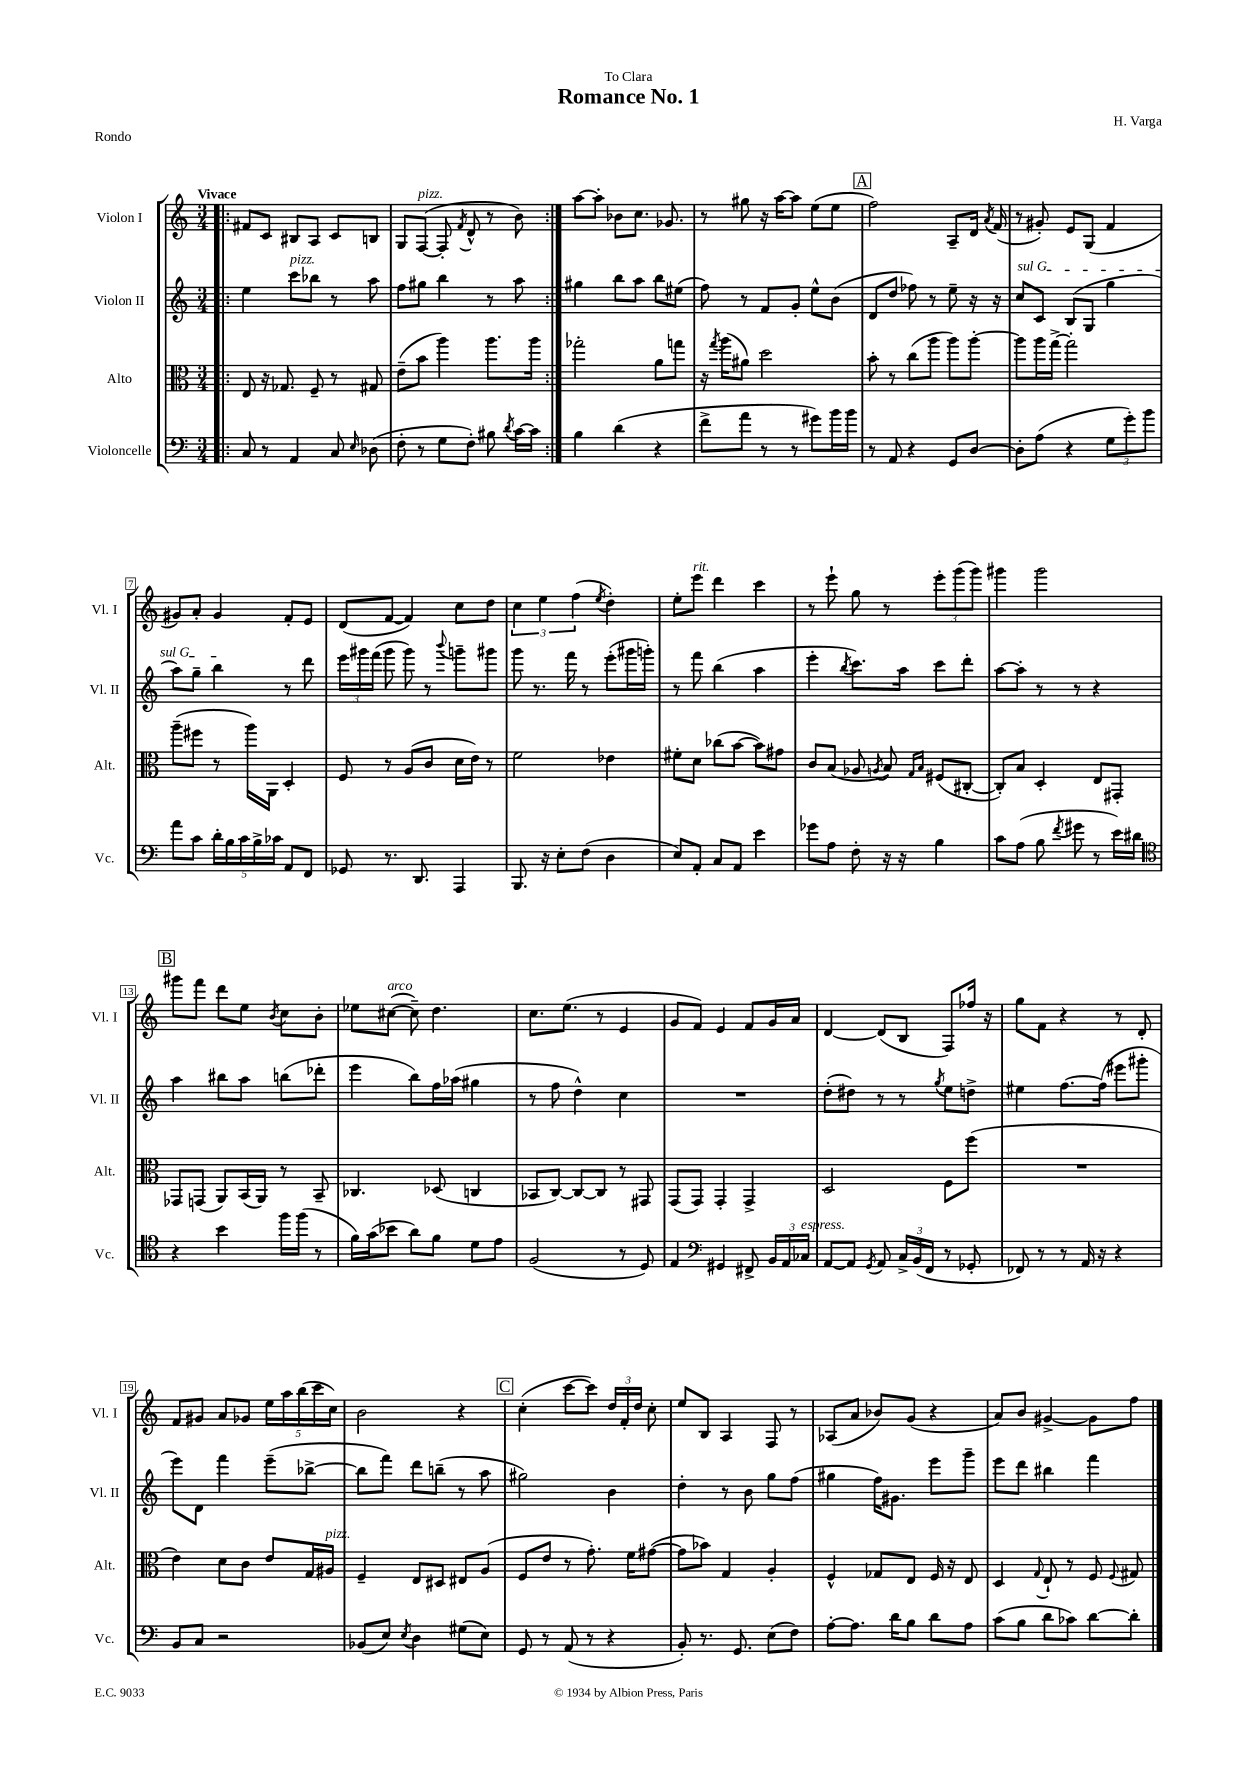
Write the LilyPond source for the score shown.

\header { title = "Romance No. 1" composer = "H. Varga" dedication = "To Clara" piece = "Rondo" }
<<
\new StaffGroup <<
\new Staff = "s0" \with { instrumentName = "Violon I" shortInstrumentName = "Vl. I" } {
    \clef treble \key c \major \numericTimeSignature \time 3/4 \tempo "Vivace"
    \autoBeamOff \repeat volta 2 { \bar ".|:" fis'8[ c'8] bis8[ a8] c'8[ b8] |
    g8[ f8]~^\markup { \italic "pizz." }( f8-. \acciaccatura { f'8 } d'8-^ r8 b'8) | }
    a''8[~ a''8]-. bes'8[ c''8.] ges'8. |
    r8 gis''8 r16 a''16[~ a''8] e''8[( e''8] |
    \mark \markup { \box "A" } f''2) a8[-- d'16] \acciaccatura { a'8 } f'16( |
    r8 gis'8-.) e'8[ g8]( f'4 |
    gis'8[) a'8]-. gis'4 f'8[-. e'8] |
    d'8[( f'8]~ f'4) c''8[ d''8] |
    \tuplet 3/2 { c''4 e''4 f''4( } \acciaccatura { e''8 } d''4-.) |
    e''8[-. e'''8]^\markup { \italic "rit." } d'''4 c'''4 |
    r8 e'''8-! g''8 r8 \tuplet 3/2 { e'''8[-. g'''8( g'''8]) } |
    gis'''4 gis'''2 |
    \mark \markup { \box "B" } gis'''8[ f'''8] d'''8[ e''8] \acciaccatura { b'8 } c''8[ b'8]-. |
    ees''8[ cis''8]~^\markup { \italic "arco" }( cis''8--) d''4. |
    c''8.[ e''8.]( r8 e'4 |
    g'8[ f'8]) e'4 f'8[ g'16 a'16] |
    d'4~ d'8[( b8] f8[) fes''16] r16 |
    g''8[ f'8] r4 r8 d'8-. |
    f'8[ gis'8] a'8[ ges'8] \tuplet 5/4 { e''16[ a''16 b''16( c'''16 c''16]) } |
    b'2 r4 |
    \mark \markup { \box "C" } c''4-.( c'''8[~ c'''8]) \tuplet 3/2 { d''16[ f'16-. d''16] } c''8-. |
    e''8[ b8] a4 f8 r8 |
    aes8[( a'8] bes'8[) g'8]( r4 |
    a'8[) b'8] gis'4~-> gis'8[ f''8] \bar "|." |
}
\new Staff = "s1" \with { instrumentName = "Violon II" shortInstrumentName = "Vl. II" } {
    \clef treble \key c \major \numericTimeSignature \time 3/4
    \autoBeamOff \repeat volta 2 { \bar ".|:" e''4 c'''8[^\markup { \italic "pizz." } bes''8] r8 a''8 |
    f''8[ gis''8] b''4 r8 a''8 | }
    gis''4 b''8[ a''8] b''8[ eis''8]( |
    f''8) r8 f'8[ g'8]-. e''8[-^ b'8]( |
    \mark \markup { \box "A" } d'8[ d''8] fes''8) r8 e''8-- r16 r16 |
    \once \override TextSpanner.bound-details.left.text = \markup { \italic "sul G" } c''8[\startTextSpan c'8] b8[( g8] g''4 |
    a''8[) g''8]-- b''4\stopTextSpan r8 d'''8 |
    \tuplet 3/2 { e'''16[ gis'''16 f'''16]( } gis'''8 gis'''8) r8 \appoggiatura { b'''8 } g'''8[-- gis'''8] |
    g'''8 r8. f'''16 r8 e'''8[-.( gis'''16 g'''16]-.) |
    r8 f'''8 b''4( a''4 |
    e'''4-. \acciaccatura { b''8 } c'''8.[) a''16] c'''8[ d'''8]-. |
    a''8[~ a''8]-. r8 r8 r4 |
    \mark \markup { \box "B" } a''4 bis''8[ a''8] b''8[( des'''8]-. |
    e'''4 b''8[) f''16 aes''16]( gis''4 |
    r8 f''8 d''4-^) c''4 |
    R2. |
    d''8[-.( dis''8]) r8 r8 \acciaccatura { g''8 } e''8[ d''8]-> |
    eis''4 f''8.[~ f''16]( eis'''8[ gis'''8]-. |
    e'''8[) d'8] f'''4 e'''8[--( bes''8]~-> |
    bes''8[ f'''8]) d'''8[ b''8]--( r8 a''8 |
    \mark \markup { \box "C" } gis''2) b'4 |
    d''4-. r8 b'8 g''8[ f''8]( |
    gis''4 f''16[) gis'8.] e'''8[ g'''8]-- |
    e'''8[ d'''8] bis''4 f'''4 \bar "|." |
}
\new Staff = "s2" \with { instrumentName = "Alto" shortInstrumentName = "Alt." } {
    \clef alto \key c \major \numericTimeSignature \time 3/4
    \autoBeamOff \repeat volta 2 { \bar ".|:" e8 r16 ges8. f8-- r8 gis8 |
    e'8[--( b'8] a''4) a''8.[ a''16] | }
    ges''2-. a'8[ g''8] |
    r16 \acciaccatura { g''8 } a''16[( ais'8]) d''2 |
    \mark \markup { \box "A" } b'8-. r8 c''8[( a''8] a''8[) a''8]~-. |
    a''8[ a''16 g''16]~-> g''2-. |
    a''8[--( fis''8] r8 a''16[) a,16] d4-. |
    f8 r8 a8[( c'8] d'16[ e'16]) r8 |
    f'2 ees'4 |
    fis'8[-. d'8] ces''8[( b'8]~ b'8[) gis'8] |
    c'8[ b8]( aes8 \acciaccatura { a8 } b8) \grace { g16[ b16] } fis8[( cis8]~-. |
    cis8[-.) b8] d4-. e8[ gis,8]-. |
    \mark \markup { \box "B" } ges,8[ g,8]( a,8[) b,16( a,16]) r8 b,8-- |
    ces4. des8( c4 |
    bes,8[ c8]~) c8[~ c8] r8 gis,8 |
    g,8[( g,8]) g,4-. g,4-> |
    d2 f8[ f''8]( |
    R2. |
    e'4) d'8[ c'8] e'8[ g16 ais16]^\markup { \italic "pizz." } |
    f4-- e8[ dis8] eis8[ a8]( |
    \mark \markup { \box "C" } f8[ e'8] r8 g'8.-.) f'16[ gis'8]~( |
    gis'8[ bes'8]) g4 a4-. |
    f4-^ ges8[ e8] f16 r16 e8 |
    d4 \appoggiatura { g8 } e8-! r8 f8 \appoggiatura { f8 } gis8 \bar "|." |
}
\new Staff = "s3" \with { instrumentName = "Violoncelle" shortInstrumentName = "Vc." } {
    \clef bass \key c \major \numericTimeSignature \time 3/4
    \autoBeamOff \repeat volta 2 { \bar ".|:" c8 r8 a,4 c8 \grace { e16 } des8( |
    f8-. r8 g8[ f8]-.) bis8 \acciaccatura { d'8 } c'16[~ c'16] | }
    b4 d'4( r4 |
    f'8[-> a'8] r8 r8 gis'8[) b'16 b'16] |
    \mark \markup { \box "A" } r8 a,8 r4 g,8[ d8]~ |
    d8[-. a8]( r4 \tuplet 3/2 { g8[ g'8-.) b'8] } |
    a'8[ c'8] \tuplet 5/4 { d'16[-. b16 c'16 b16-> ces'16] } a,8[ f,8] |
    ges,8 r8. d,8. a,,4 |
    b,,8. r16 e8[-. f8]( d4 |
    e8[) a,8]-. c8[ a,8] e'4 |
    ges'8[ a8] f8-. r16 r16 b4 |
    c'8[ a8]( b8 \acciaccatura { f'8 } gis'8 r8 e'16[) dis'16] |
    \mark \markup { \box "B" } \clef tenor r4 b'4 f''16[ f''16]( r8 |
    f'16[) g'16( bes'8] a'8[) f'8] d'8[ e'8] |
    f2( r8 d8) |
    e4 \clef bass gis,4 fis,8-> \tuplet 3/2 { b,16[ a,16 ces16]^\markup { \italic "espress." } } |
    a,8[~ a,8] \acciaccatura { g,8 } a,8 \tuplet 3/2 { c16[-> b,16( f,16] } r8 ges,8-. |
    fes,8) r8 r8 a,16 r16 r4 |
    b,8[ c8] r2 |
    bes,8[( e8]) \acciaccatura { e8 } d4 gis8[( e8]) |
    \mark \markup { \box "C" } g,8 r8 a,8( r8 r4 |
    b,8-.) r8. g,8. e8[( f8]) |
    a8[~-. a8.] d'16[ b8] d'8[ a8] |
    c'8[( b8] d'8[ ces'8]) d'8[~ d'8]-. \bar "|." |
}
>>
>>
\layout { \context { \Score \override BarNumber.stencil = #(make-stencil-boxer 0.1 0.3 ly:text-interface::print) } }
